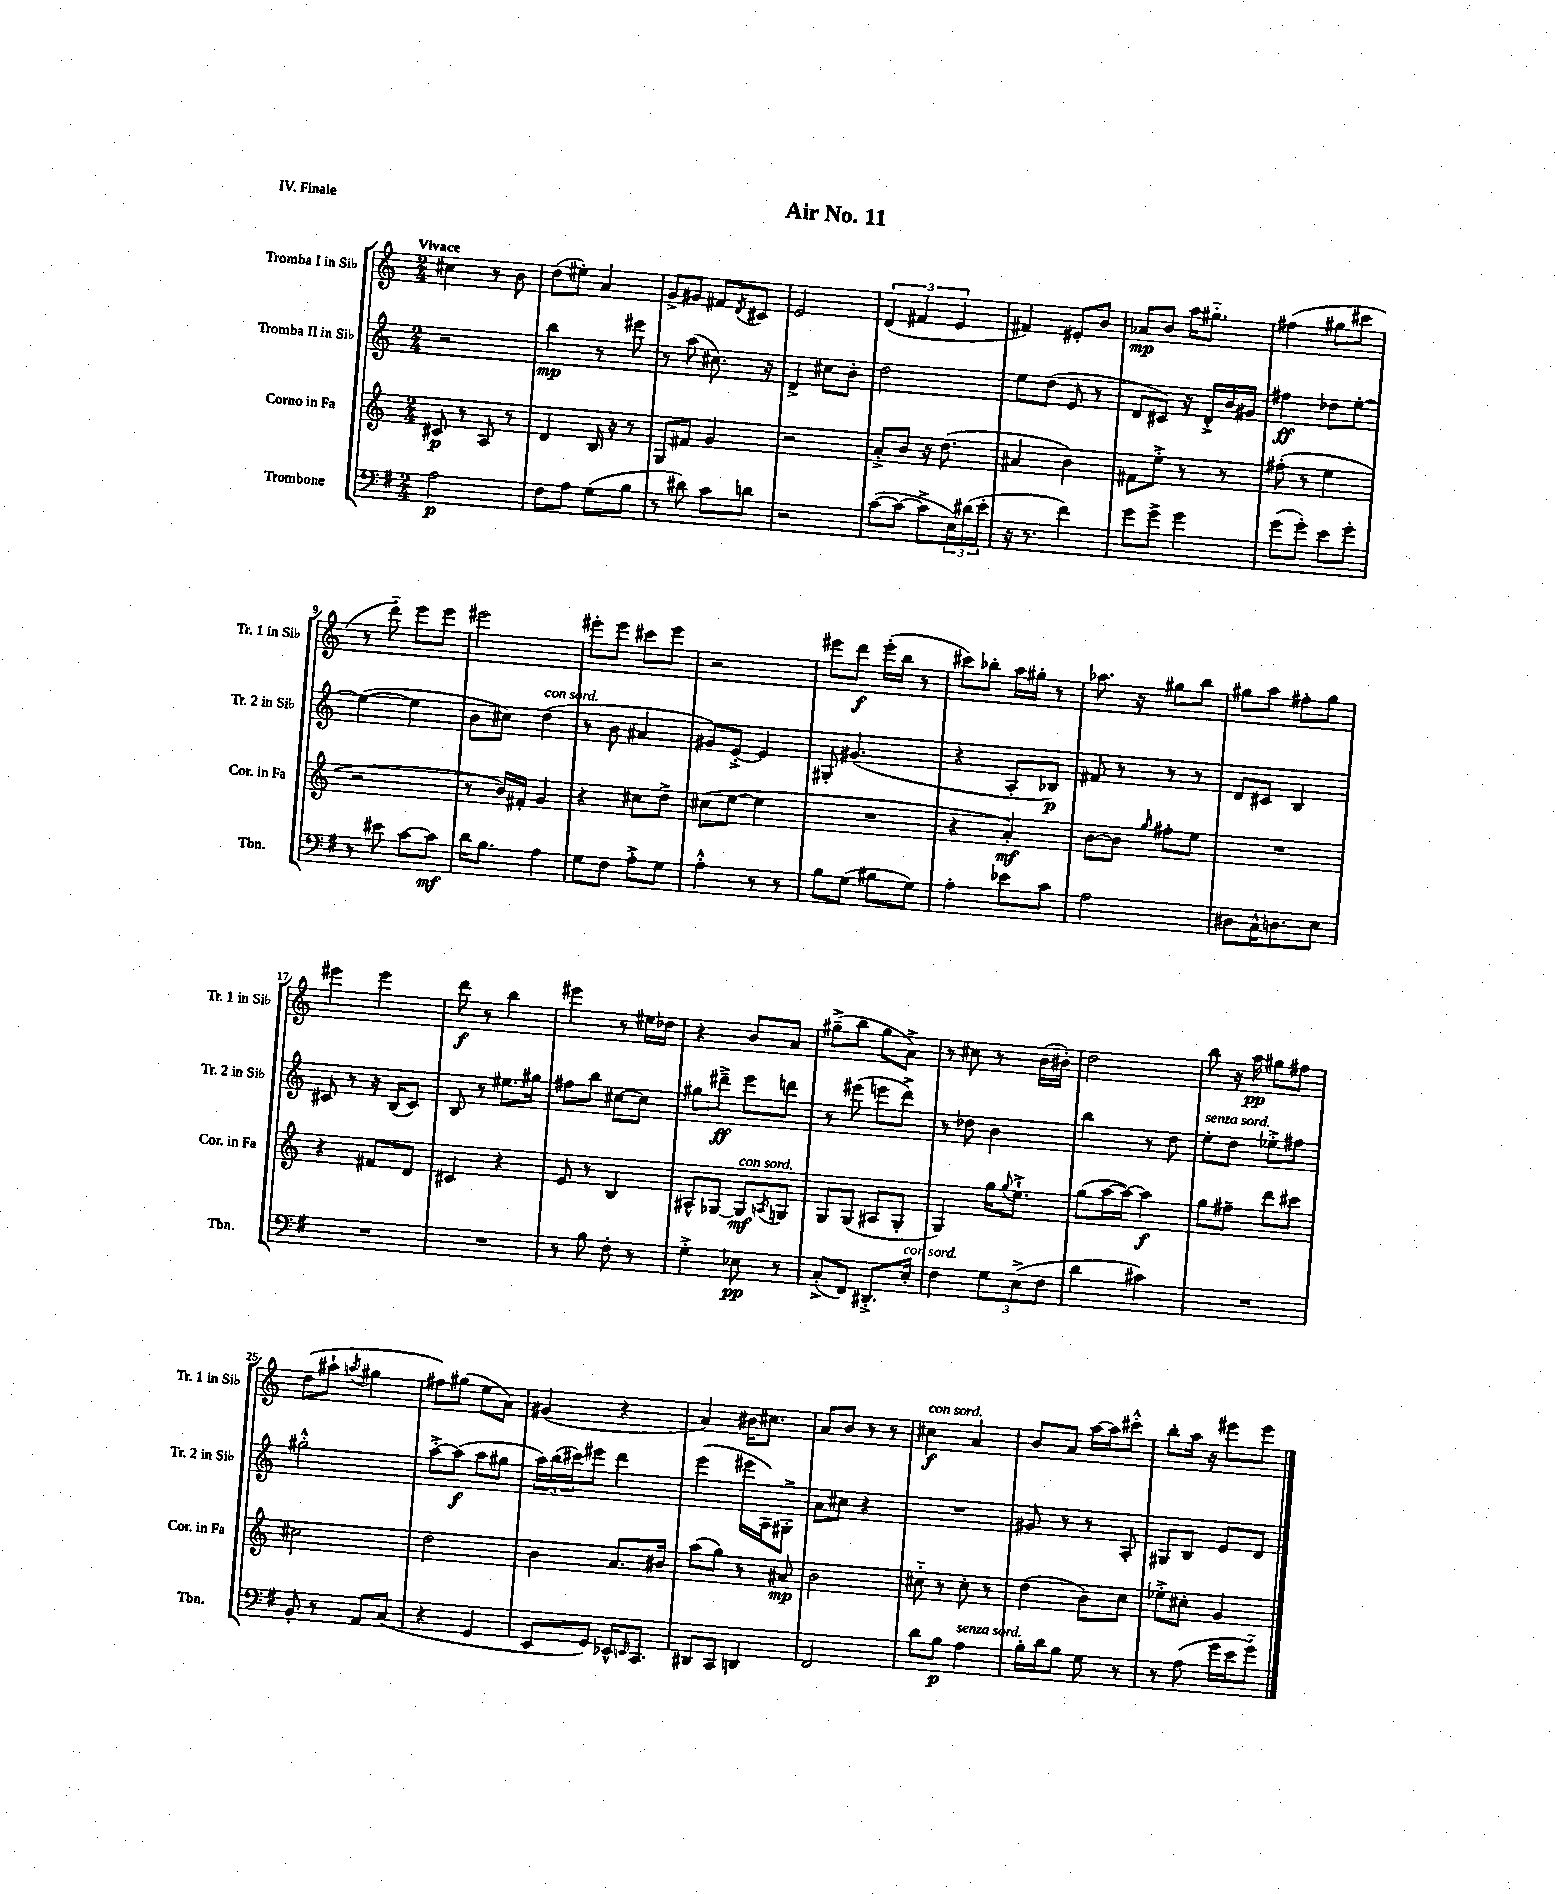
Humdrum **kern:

**kern	**dynam	**kern	**dynam	**kern	**dynam	**kern	**dynam
*part4	*part4	*part3	*part3	*part2	*part2	*part1	*part1
*staff4	*staff4	*staff3	*staff3	*staff2	*staff2	*staff1	*staff1
*I"Trombone	*	*I"Corno in Fa	*	*I"Tromba II in Si♭	*	*I"Tromba I in Si♭	*
*I'Tbn.	*	*I'Cor. in Fa	*	*I'Tr. 2 in Si♭	*	*I'Tr. 1 in Si♭	*
*clefF4	*	*clefG2	*	*clefG2	*	*clefG2	*
*k[f#]	*	*k[]	*	*k[]	*	*k[]	*
*M2/4	*	*M2/4	*	*M2/4	*	*M2/4	*
=1	=1	=1	=1	=1	=1	=1	=1
!	!	!	!	!	!	!LO:TX:a:B:t=Vivace	!
2A\	p	8c#X/	p	2r	.	4cc#X\	.
.	.	8r	.	.	.	.	.
.	.	8A/	.	.	.	8r	.
.	.	8r	.	.	.	8b\	.
=2	=2	=2	=2	=2	=2	=2	=2
8F#\L	.	4d/	.	4bb\	mp	(8dd\L	.
8A\J	.	.	.	.	.	8ee#X'\J)	.
(8G\L	.	16B/	.	8r	.	4a/	.
.	.	16r	.	.	.	.	.
8B\J	.	8r	.	8eee#X\	.	.	.
=3	=3	=3	=3	=3	=3	=3	=3
8r	.	8G/L	.	8r	.	8g^/L	.
8d#X\)	.	8f#X/J	.	(8aa\	.	8g#X/J	.
8c\L	.	4g/	.	8.cc#X\)	.	8f#X/L	.
.	.	.	.	.	.	8qd/	.
8dn\J	.	.	.	.	.	8c#X/J	.
.	.	.	.	16r	.	.	.
=4	=4	=4	=4	=4	=4	=4	=4
2r	.	2r	.	4d^/	.	2e/	.
.	.	.	.	8cc#X\L	.	.	.
.	.	.	.	8b'\J	.	.	.
=5	=5	=5	=5	=5	=5	=5	=5
([8c\L	.	8a'^/L	.	2dd\	.	(6d/	.
8c\J_	.	8b/J	.	.	.	.	.
.	.	.	.	.	.	6f#X/	.
8c^\L]	.	16r	.	.	.	.	.
.	.	(8.dd\	.	.	.	.	.
.	.	.	.	.	.	6e/	.
24E\L)	.	.	.	.	.	.	.
(24d#X\	.	.	.	.	.	.	.
24e'\JJ	.	.	.	.	.	.	.
=6	=6	=6	=6	=6	=6	=6	=6
16r	.	4a#X/	.	8ee\L	.	4f#X/)	.
8.r	.	.	.	.	.	.	.
.	.	.	.	(8dd\J	.	.	.
4f#\)	.	4b\)	.	8e/	.	8e#X'/L	.
.	.	.	.	8r	.	8b/J	.
=7	=7	=7	=7	=7	=7	=7	=7
8g\L	.	8f#X\L	.	8d/L	.	8a-X/L	mp
8g^\J	.	8ee'^\J	.	8c#X/J)	.	8b/J	.
4g\	.	8r	.	16r	.	16aa\KL	.
.	.	.	.	16d'^/LL	.	8.gg#X\J	.
.	.	8r	.	16b/	.	.	.
.	.	.	.	16g#X/JJ	.	.	.
=8	=8	=8	=8	=8	=8	=8	=8
(8g\L	.	(8ff#X'\	.	4ff#X\	ff	(4ff#X\	.
8g'\J)	.	8r	.	.	.	.	.
8e\L	.	4ee\	.	8dd-X\L	.	8gg#X\L	.
8g'\J	.	.	.	[8ee'\J	.	8ccc#X\J	.
!!LO:LB:g=z
=9	=9	=9	=9	=9	=9	=9	=9
8r	.	2r	.	(4ee\_	.	8r	.
8e#X\	.	.	.	.	.	8ddd\)	.
[8c\L	.	.	.	4ee\]	.	8eee\L	.
8c\J]	mf	.	.	.	.	8eee\J	.
=10	=10	=10	=10	=10	=10	=10	=10
16d\KL	.	8r	.	8b\L	.	2eee#X\	.
8.B\J	.	.	.	.	.	.	.
.	.	16b/LL)	.	8cc#X\J)	.	.	.
.	.	16f#X'/JJ	.	.	.	.	.
!	!	!	!	!LO:TX:a:i:t=con sord.	!	!	!
4A\	.	4g/	.	(4dd\	.	.	.
=11	=11	=11	=11	=11	=11	=11	=11
8G\L	.	4r	.	8r	.	8eee#X'\L	.
8F#\J	.	.	.	8b\	.	8eee#\J	.
8A'^\L	.	8cc#X\L	.	4a#X/	.	8ccc#X\L	.
8G\J	.	8dd^\J	.	.	.	8eee#\J	.
=12	=12	=12	=12	=12	=12	=12	=12
4A'^^\	.	(8cc#X\L	.	8g#X/L)	.	2r	.
.	.	[8ee\J	.	[8e'^/J	.	.	.
8r	.	4ee\]	.	4e/]	.	.	.
8r	.	.	.	.	.	.	.
=13	=13	=13	=13	=13	=13	=13	=13
8B\L	.	2r	.	8G#X'/	.	8eee#X\L	.
(8G\J	.	.	.	(4.g#X/	.	8ddd\J	f
8B#X\L	.	.	.	.	.	(16eee#'\LL	.
.	.	.	.	.	.	16bb\JJ	.
8G\J)	.	.	.	.	.	8r	.
=14	=14	=14	=14	=14	=14	=14	=14
4A'\	.	4r	.	4r	.	8ccc#X\L)	.
.	.	.	.	.	.	8bb-X'\J	.
8e-X\L	.	4a'/)	mf	8A'/L	.	16aa\LL	.
.	.	.	.	.	.	16gg#X'\JJ	.
8c\J	.	.	.	8B-X/J)	p	8r	.
=15	=15	=15	=15	=15	=15	=15	=15
2A\	.	[8b\L	.	8f#X/	.	8.aa-X\	.
.	.	8b\J]	.	8r	.	.	.
.	.	.	.	.	.	16r	.
.	.	16qqgg/	.	.	.	.	.
.	.	8ff#X'\L	.	8r	.	8gg#X\L	.
.	.	8ee\J	.	8r	.	8bb\J	.
=16	=16	=16	=16	=16	=16	=16	=16
8D#X\L	.	2r	.	8d/L	.	8gg#X\L	.
16C^^\K	.	.	.	8c#X/J	.	8aa\J	.
8.Dn\	.	.	.	.	.	.	.
.	.	.	.	4B/	.	8ff#X'\L	.
8E\J	.	.	.	.	.	8gg#\J	.
!!LO:LB:g=z
=17	=17	=17	=17	=17	=17	=17	=17
2r	.	4r	.	8c#X/	.	4eee#X\	.
.	.	.	.	8r	.	.	.
.	.	8f#X/L	.	16r	.	4eee#\	.
.	.	.	.	(16B/KL	.	.	.
.	.	8d/J	.	8c#/J)	.	.	.
=18	=18	=18	=18	=18	=18	=18	=18
2r	.	4c#X/	.	8B/	.	8ddd\	f
.	.	.	.	8r	.	8r	.
.	.	4r	.	8.ee#X\L	.	4bb\	.
.	.	.	.	16gg#X\Jk	.	.	.
=19	=19	=19	=19	=19	=19	=19	=19
8r	.	8e/	.	8ff#X\L	.	4eee#X\	.
8B\	.	8r	.	8bb\J	.	.	.
8F#'\	.	4B/	.	[8cc#X\L	.	8r	.
8r	.	.	.	8cc#\J]	.	16ee#X\LL	.
.	.	.	.	.	.	16dd-X\JJ	.
=20	=20	=20	=20	=20	=20	=20	=20
4G'^\	.	8A#X^^/L	.	8gg#X\L	.	4r	.
.	.	[8G-X/J	.	8ddd#X~^\J	ff	.	.
!	!	!LO:TX:a:i:t=con sord.	!	!	!	!	!
8E-X\	pp	8G-/L]	mf	8eee\L	.	8b/L	.
.	.	8qAn/	.	.	.	.	.
8r	.	8Gn/J	.	8dddn\J	.	8a/J	.
=21	=21	=21	=21	=21	=21	=21	=21
(8C'^/L	.	8G/L	.	8r	.	(8gg#X~^\L	.
8FF#/J)	.	(8G/J	.	(8eee#X\	.	8bb\J	.
8.DD#X'^/L	.	8A#X/L	.	8eeen\L	.	8gg#\L	.
.	.	8G'/J	.	8ddd^\J)	.	8a^\J)	.
!LO:TX:a:i:t=con sord.	!	!	!	!	!	!	!
16E'/Jk	.	.	.	.	.	.	.
=22	=22	=22	=22	=22	=22	=22	=22
4F#\	.	4G/)	.	8r	.	8r	.
.	.	.	.	8dd-X\	.	8cc#X\	.
12G\L	.	16gg\KL	.	4b\	.	8r	.
.	.	8qqgg/	.	.	.	.	.
.	.	8.ee`^\J	.	.	.	.	.
(12E^\	.	.	.	.	.	.	.
.	.	.	.	.	.	(16b\LL	.
12F#\J	.	.	.	.	.	.	.
.	.	.	.	.	.	16b#X'\JJ)	.
=23	=23	=23	=23	=23	=23	=23	=23
4d\	.	(8gg\L	.	4bb\	.	2dd\	.
.	.	[16aa\L	.	.	.	.	.
.	.	16aa\JJ_)	.	.	.	.	.
4c#X\)	.	4aa\]	f	8r	.	.	.
.	.	.	.	8dd\	.	.	.
=24	=24	=24	=24	=24	=24	=24	=24
!	!	!	!	!LO:TX:a:i:t=senza sord.	!	!	!
2r	.	8gg\L	.	8ee'\L	.	8bb\	.
.	.	8ff#X~\J	.	8dd\J	.	16r	.
.	.	.	.	.	.	16aa\	pp
.	.	8ddd\L	.	8ee-X'^\L	.	8gg#X\L	.
.	.	8ccc#X\J	.	8ff#X\J	.	8ff#X\J	.
!!LO:LB:g=z
=25	=25	=25	=25	=25	=25	=25	=25
8BB'/	.	2cc#X\	.	2gg#X'^^\	.	(8dd\L	.
8r	.	.	.	.	.	8aa#X`\J	.
.	.	.	.	.	.	8qaan/	.
8AA/L	.	.	.	.	.	4gg#X\	.
(8C/J	.	.	.	.	.	.	.
=26	=26	=26	=26	=26	=26	=26	=26
4r	.	2dd\	.	[8aa'^\L	.	8ff#X\L)	.
.	.	.	.	(8aa\J]	f	(8gg#X\J	.
4GG/	.	.	.	8aa\L	.	8ee\L	.
.	.	.	.	8gg#X\J	.	8a\J)	.
=27	=27	=27	=27	=27	=27	=27	=27
8EE/L	.	4b\	.	24aa\LL)	.	(4g#X/	.
.	.	.	.	(24bb\	.	.	.
.	.	.	.	24ccc#X\J)	.	.	.
8GG/J)	.	.	.	8eee#X\J	.	.	.
16EE-X^^/KL	.	8.a/L	.	4ddd\	.	4r	.
16qqEEn/	.	.	.	.	.	.	.
8.CC/J	.	.	.	.	.	.	.
.	.	16b#X/Jk	.	.	.	.	.
=28	=28	=28	=28	=28	=28	=28	=28
8DD#X/L	.	(8aa\L	.	(4eee\	.	4a/)	.
8CC/J	.	8gg\J)	.	.	.	.	.
4DDn/	.	8r	.	16eee#X\LL	.	16b#X\KL	.
.	.	.	.	16A\J)	.	8.cc#X\J	.
.	.	8a#X/	mp	8G#X'^\J	.	.	.
=29	=29	=29	=29	=29	=29	=29	=29
2FF#/	.	2b\	.	8a\L	.	8a/L	.
.	.	.	.	8cc#X\J	.	8b/J	.
.	.	.	.	4r	.	8r	.
.	.	.	.	.	.	8r	.
=30	=30	=30	=30	=30	=30	=30	=30
!	!	!	!	!	!	!LO:TX:a:i:t=con sord.	!
8d\L	.	8cc#X\	.	2r	.	4cc#X\	f
8B\J	p	8r	.	.	.	.	.
!LO:TX:a:i:t=senza sord.	!	!	!	!	!	!	!
4A\	.	8cc#'\	.	.	.	4a/	.
.	.	8r	.	.	.	.	.
=31	=31	=31	=31	=31	=31	=31	=31
16B'\LL	.	(4dd\	.	8g#X/	.	8b/L	.
16d\J	.	.	.	.	.	.	.
8B\J	.	.	.	8r	.	8a/J	.
8G\	.	8b\L)	.	8r	.	[16aa\LL	.
.	.	.	.	.	.	16aa\J]	.
8r	.	8cc\J	.	8A'/	.	8ccc#X'^^\J	.
=32	=32	=32	=32	=32	=32	=32	=32
8r	.	8ee-X'^\L	.	8G#X/L	.	8bb'\L	.
(8A\	.	8cc#X'\J	.	8B/J	.	16aa\Jk	.
.	.	.	.	.	.	16r	.
16g\LL	.	4g/	.	8e/L	.	8eee#X\L	.
16e\J	.	.	.	.	.	.	.
8g\J)	.	.	.	8d/J	.	8eee#\J	.
==	==	==	==	==	==	==	==
*-	*-	*-	*-	*-	*-	*-	*-
